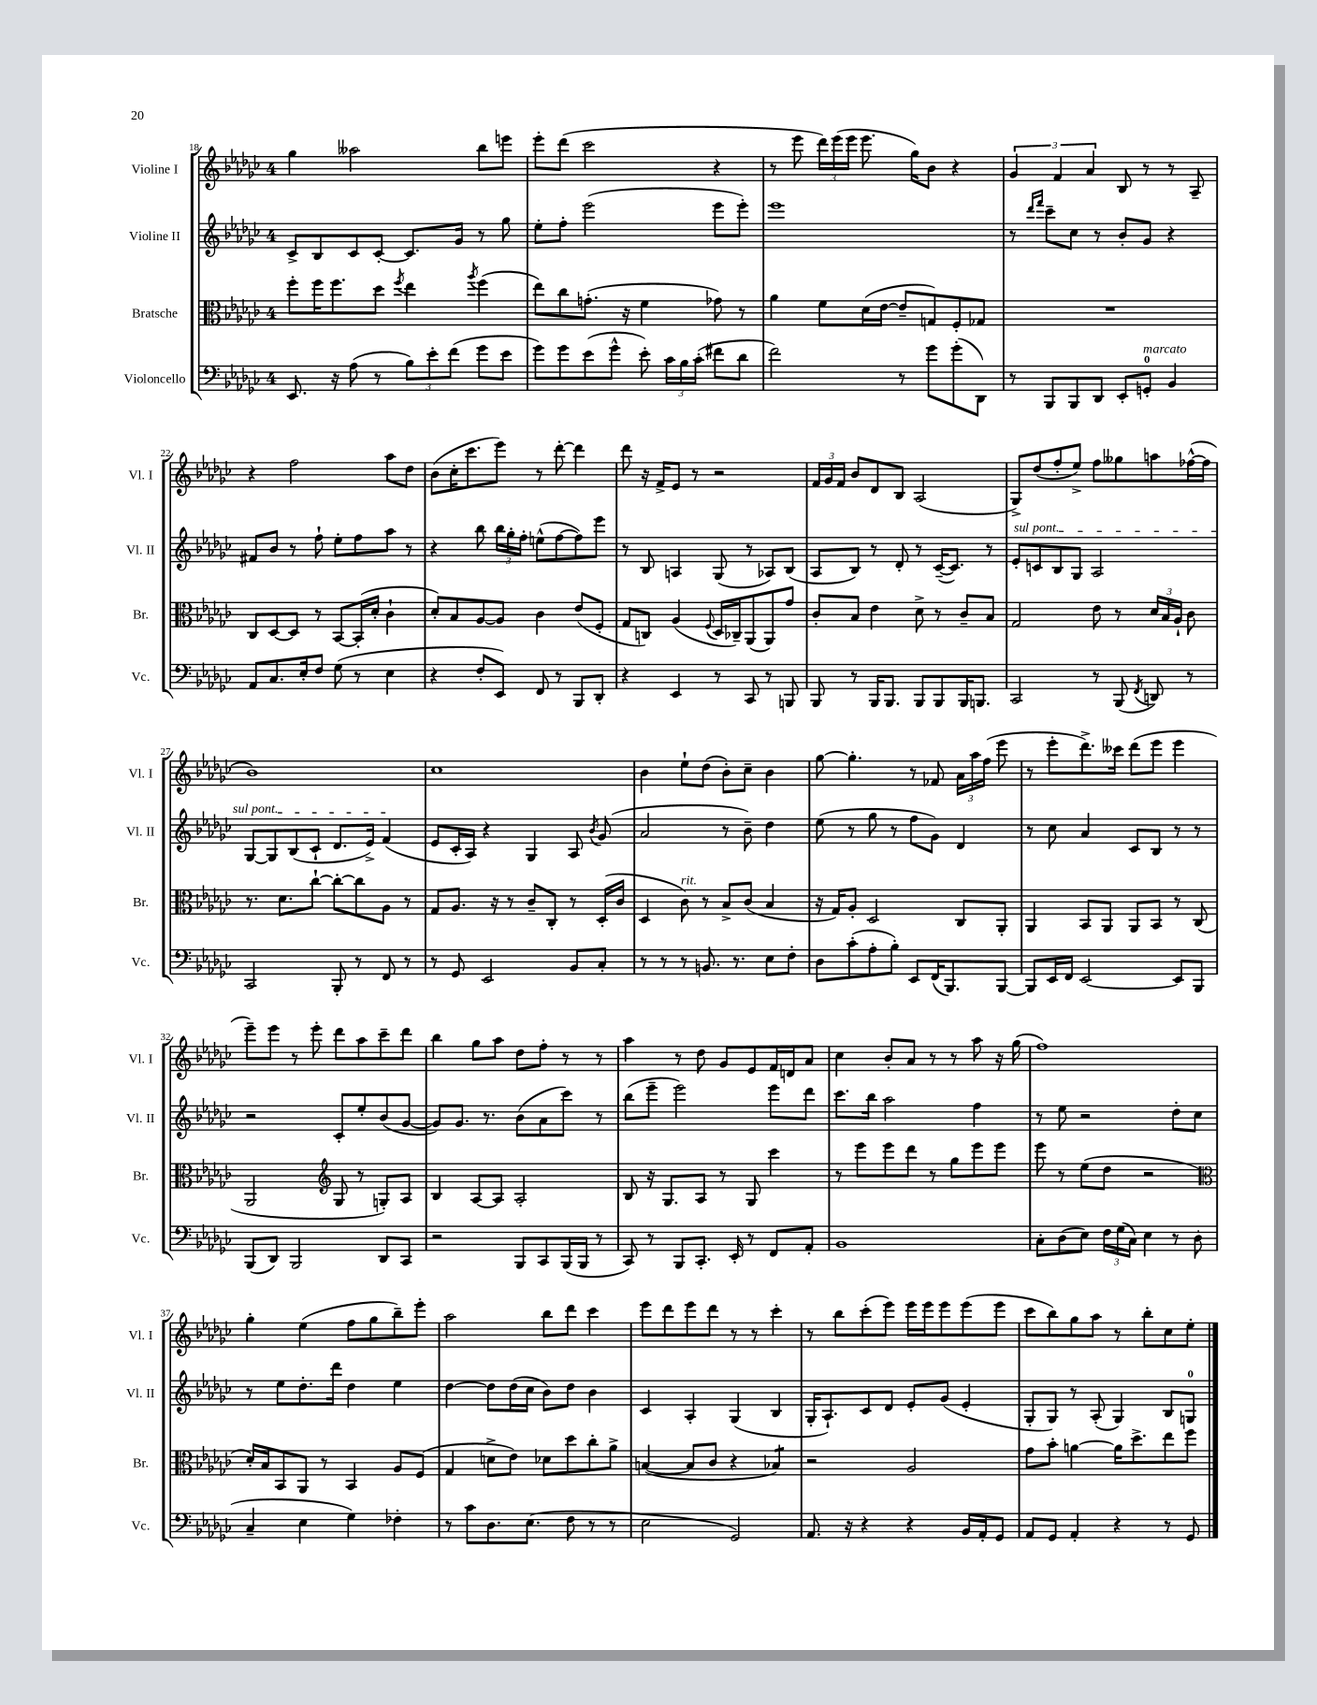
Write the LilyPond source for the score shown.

<<
\new StaffGroup <<
\new Staff = "s0" \with { instrumentName = "Violine I" shortInstrumentName = "Vl. I" } {
    \clef treble \key ges \major \once \override Staff.TimeSignature.style = #'single-digit \time 4/4
    \autoBeamOff ges''4 aeses''2 bes''8[ e'''8] |
    ees'''8[-. des'''8]( ces'''2 r4 |
    r8 ees'''8 \tuplet 3/2 { des'''16[) ees'''16( ees'''16] } ees'''8. ges''16[) bes'8] r4 |
    \tuplet 3/2 { ges'4 f'4 aes'4 } bes8 r8 r8 aes8-- |
    r4 f''2 aes''8[ des''8] |
    bes'8[( ces''16-. ces'''8. ees'''8]) r8 des'''8~-. des'''4 |
    des'''8 r16 f'16[-> ees'8] r8 r2 |
    \tuplet 3/2 { f'16[ ges'16 f'16] } bes'8[ des'8 bes8] aes2( |
    ges8[->) des''8( f''8-. ees''8]->) f''8[ geses''8 a''8 fes''16~-^( fes''16] |
    bes'1) |
    ces''1 |
    bes'4 ees''8[-! des''8]( bes'8[-.) ces''8]-- bes'4 |
    ges''8~ ges''4.-. r8 fes'8 \tuplet 3/2 { aes'16[ aes''16 f''16]( } ees'''8 |
    r8 ees'''8[-. des'''8.->) ceses'''16] des'''8[( ees'''8] ees'''4 |
    ees'''8[--) ees'''8] r8 ees'''8-. des'''8[ aes''8 ces'''8-- des'''8] |
    bes''4 ges''8[ aes''8] des''8[ f''8]-. r8 r8 |
    aes''4 r8 des''8 ges'8[ ees'8 f'16 d'16 aes'8] |
    ces''4 bes'8[-. aes'8] r8 r8 aes''8 r16 ges''16( |
    f''1) |
    ges''4-. ees''4( f''8[ ges''8 bes''8--) ees'''8]-. |
    aes''2 bes''8[ des'''8] ces'''4 |
    ees'''8[ des'''8 ees'''8 des'''8] r8 r8 ces'''4-. |
    r8 bes''8[ ces'''8-.( ees'''8]) ees'''16[ ees'''16 ees'''8 ees'''8( ees'''8] |
    ces'''8[ bes''8) ges''8 aes''8] r8 bes''8[-. ces''8 ees''8]-. \bar "|." |
}
\new Staff = "s1" \with { instrumentName = "Violine II" shortInstrumentName = "Vl. II" } {
    \clef treble \key ges \major \once \override Staff.TimeSignature.style = #'single-digit \time 4/4
    \autoBeamOff ces'8[-> bes8 ces'8 ces'8]~-. ces'8.[ ges'16] r8 ges''8 |
    ees''8[-. f''8]-. ees'''2( ees'''8[ ees'''8]-.) |
    ees'''1 |
    r8 \grace { des'''16[ f'''16] } ces'''8[-- ces''8] r8 bes'8[-. ges'8] r4 |
    fis'8[ bes'8] r8 f''8-! ees''8[-. f''8 aes''8] r8 |
    r4 bes''8 \tuplet 3/2 { bes''16[ ges''16-. f''16]-. } e''8[-^( f''8~ f''8) ees'''8] |
    r8 bes8 a4 ges8( r8 aes8[) bes8]( |
    aes8[ bes8]) r8 des'8-. r8 ces'16[~--( ces'8.]) r8 |
    \once \override TextSpanner.bound-details.left.text = \markup { \italic "sul pont." } ees'8[-.\startTextSpan c'8 bes8 ges8] aes2 |
    ges8[~ ges8 bes8( ces'8]-! des'8.[ ees'16]->) f'4\stopTextSpan( |
    ees'8[ ces'16-. aes16]) r4 ges4 aes8 \acciaccatura { bes'8 } ges'8( |
    aes'2 r8 bes'8--) des''4 |
    ees''8( r8 ges''8 r8 f''8[ ges'8]) des'4 |
    r8 ces''8 aes'4 ces'8[ bes8] r8 r8 |
    r2 ces'8[-. ees''8-. bes'8( ges'8]~ |
    ges'8[) ges'8.] r8. bes'8[( aes'8 ces'''8]) r8 |
    bes''8[( ees'''8]-- ees'''2) ees'''8[ des'''8] |
    ces'''8.[ bes''16] aes''2 f''4 |
    r8 ees''8 r2 des''8[-. ces''8] |
    r8 ees''8[ des''8.-. des'''16] des''4 ees''4 |
    des''4~ des''8[ des''16( ces''16] bes'8[) des''8] bes'4 |
    ces'4 aes4-. ges4( bes4 |
    ges16[-. aes8.-!) ces'8 des'8] ees'8[-. ges'8]( ees'4-. |
    ges8[-. ges8]) r8 aes8-.( ges4) bes8[ g8]-0 \bar "|." |
}
\new Staff = "s2" \with { instrumentName = "Bratsche" shortInstrumentName = "Br." } {
    \clef alto \key ges \major \once \override Staff.TimeSignature.style = #'single-digit \time 4/4
    \autoBeamOff f''8[-. f''16 f''8. des''8] \acciaccatura { f''8 } ees''4 \acciaccatura { aes''8 } f''4( |
    ees''8[) ces''8 g'8.]-.( r16 f'4 ges'8) r8 |
    aes'4 f'8[ des'16( ees'16]~ ees'8[-- g8) f8-. ges8] |
    R1 |
    ces8[ des8~ des8] r8 bes,8[~ bes,16-.( des'16]-. ces'4-! |
    des'8[-.) bes8 aes8~ aes8] ces'4 ees'8[( f8]-. |
    ges8[ c8]) aes4( \appoggiatura { f8 } des16[ ces16--) aes,8( aes,8) ges'8] |
    ces'8[-. bes8] ees'4 des'8-> r8 ces'8[-- bes8] |
    ges2 ees'8 r8 \tuplet 3/2 { des'16[ bes16 aes16]-! } ces'8 |
    r8. des'8.[ ces''8]~-! ces''8[~-. ces''8 aes8] r8 |
    ges8[ aes8.] r16 r8 ces'8[-- ces8]-. r8 des16[-.( ces'16] |
    des4 ces'8^\markup { \italic "rit." }) r8 bes8[-> ces'8]( bes4 |
    r16 ges16[) aes8]-. des2 ces8[ aes,8]-. |
    aes,4 bes,8[ aes,8] aes,8[ bes,8] r8 ces8( |
    aes,2 \clef treble ges8 r8 g8[-.) aes8] |
    bes4 aes8[~ aes8] aes2-. |
    bes8 r16 ges8.[ aes8] r8 ges8 ces'''4 |
    r8 ees'''8[ ees'''8 des'''8] r8 ges''8[ ees'''8 ees'''8] |
    ees'''8 r8 ees''8[( des''8] r2 |
    \clef alto des'16[-.) bes16 bes,8 aes,8] r8 bes,4 aes8[ f8]( |
    ges4 d'8[-> ees'8]) des'8[ des''8 ces''8-. aes'8]-> |
    b4~( b8[ ces'8] r4 bes4:8) |
    r2 aes2 |
    ges'8[ bes'8]-. a'4~ a'16[ des''8.-> ees''8 f''8] \bar "|." |
}
\new Staff = "s3" \with { instrumentName = "Violoncello" shortInstrumentName = "Vc." } {
    \clef bass \key ges \major \once \override Staff.TimeSignature.style = #'single-digit \time 4/4
    \autoBeamOff ees,8. r16 aes8( r8 \tuplet 3/2 { bes8[) ees'8-. f'8]( } ges'8[ ees'8] |
    ges'8[) ges'8 ees'8( ges'8]-^ ees'8-.) \tuplet 3/2 { ces'16[ bes16 ces'16]-.( } fis'8[ des'8] |
    f'2) r8 ges'8[ ges'8-.( des,8]) |
    r8 bes,,8[ bes,,8 des,8] ees,8[-. g,8]-0-.^\markup { \italic "marcato" } bes,4 |
    aes,8[ ces8. ees16-. f8] ges8( r8 ees4 |
    r4 f8[-. ees,8]) f,8 r8 bes,,8[ des,8]-. |
    r4 ees,4 r8 ces,8 r8 b,,8 |
    bes,,8 r8 bes,,16[ bes,,8.] bes,,8[ bes,,8 bes,,16 b,,8.] |
    ces,2 r8 bes,,8( \acciaccatura { f,8 } d,8) r8 |
    ces,2 bes,,8-. r8 f,8 r8 |
    r8 ges,8 ees,2 bes,8[ ces8]-. |
    r8 r8 r8 b,8. r8. ees8[ f8]-. |
    des8[ ces'8-.( aes8-. bes8]-.) ees,8[ f,16( bes,,8.) bes,,8]~ |
    bes,,8[ ees,16 f,16] ees,2~ ees,8[ bes,,8] |
    bes,,8[( des,8]) bes,,2 des,8[ ces,8] |
    r2 bes,,8[ ces,8 bes,,16( bes,,16] r8 |
    ces,8) r8 bes,,8[ ces,8.]-. ees,16-. r8 f,8[ aes,8]-. |
    bes,1 |
    ces8[-. des8( ees8]) \tuplet 3/2 { f16[ ges16( ces16]) } ees4 r8 des8( |
    ces4-- ees4 ges4) fes4-. |
    r8 ces'8[ des8. ees8.]( f8 r8 r8 |
    ees2 ges,2) |
    aes,8. r16 r4 r4 bes,16[ aes,16-. ges,8] |
    aes,8[ ges,8] aes,4-. r4 r8 ges,8 \bar "|." |
}
>>
>>
\layout { \context { \Score currentBarNumber = #18 } }
